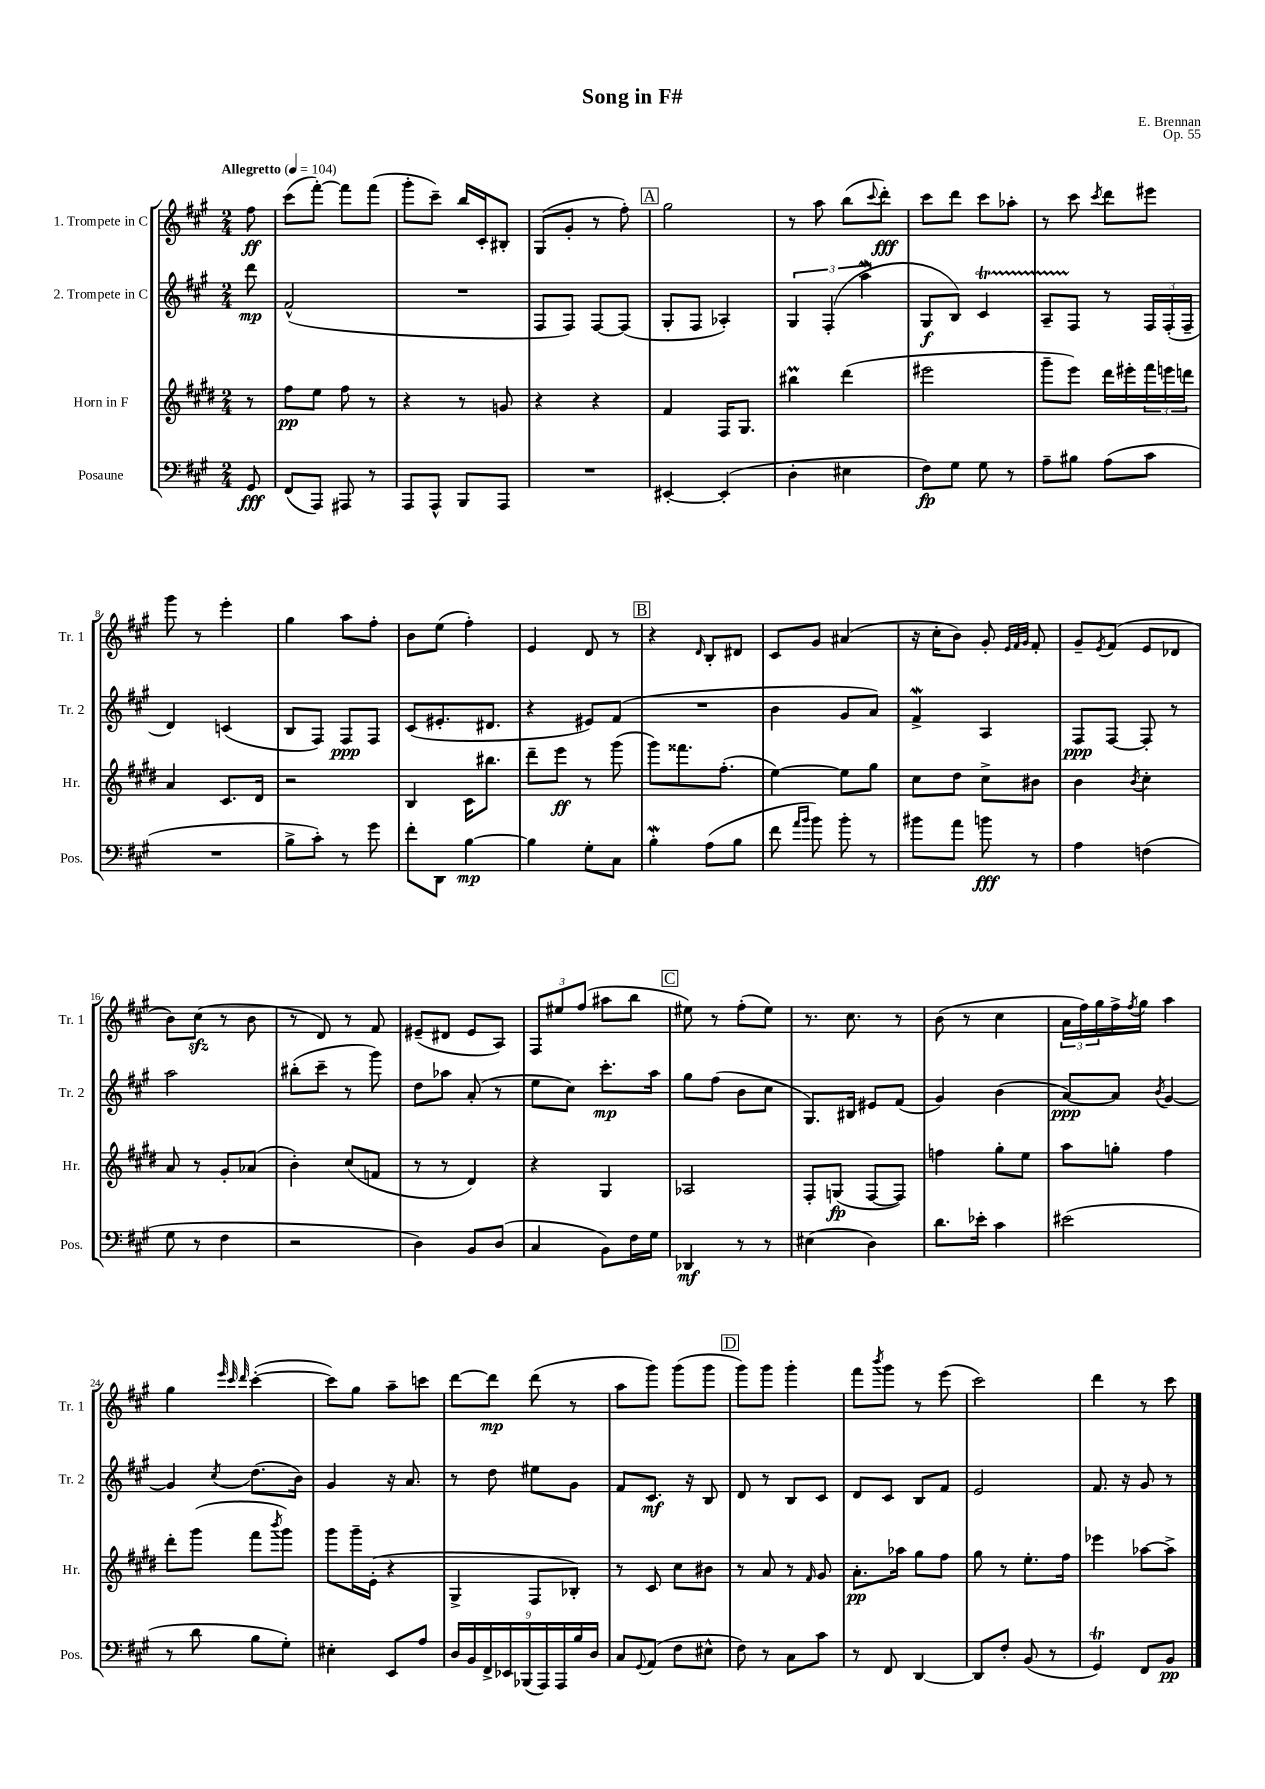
\header { title = "Song in F#" composer = "E. Brennan" opus = "Op. 55" }
<<
\new StaffGroup <<
\new Staff = "s0" \with { instrumentName = "1. Trompete in C" shortInstrumentName = "Tr. 1" } {
    \clef treble \key a \major \numericTimeSignature \time 2/4 \partial 8 \tempo "Allegretto" 4 = 104
    fis''8\ff |
    cis'''8( fis'''8~-.) fis'''8 fis'''8( |
    gis'''8-. cis'''8--) b''16 cis'16-. bis8-. |
    gis8( gis'8-. r8 fis''8-.) |
    \mark \markup { \box "A" } gis''2 |
    r8 a''8 b''8( \appoggiatura { cis'''8 } d'''8-.\fff) |
    cis'''8 d'''8 cis'''8 aes''8-. |
    r8 cis'''8 \acciaccatura { cis'''8 } d'''8 eis'''8 |
    gis'''8 r8 e'''4-. |
    gis''4 a''8 fis''8-. |
    b'8 e''8( fis''4-.) |
    e'4 d'8 r8 |
    \mark \markup { \box "B" } r4 \grace { d'16 } b8-. dis'8 |
    cis'8 gis'8 ais'4( |
    r16 cis''16-. b'8) gis'8-. \grace { e'32 fis'32 gis'32 } fis'8-. |
    gis'8-- \acciaccatura { e'8 } fis'8( e'8 des'8 |
    b'8) cis''8\sfz( r8 b'8 |
    r8 d'8) r8 fis'8 |
    eis'8--( dis'8 eis'8 a8) |
    \tuplet 3/2 { fis8 eis''8 fis''8( } ais''8 b''8 |
    \mark \markup { \box "C" } eis''8) r8 fis''8-.( eis''8) |
    r8. cis''8. r8 |
    b'8( r8 cis''4 |
    \tuplet 3/2 { a'16 fis''16) gis''16 } fis''16-> \acciaccatura { fis''8 } gis''16 a''4 |
    gis''4 \grace { e'''32 cis'''32 d'''32 } cis'''4~-.( |
    cis'''8) gis''8 a''8-- c'''8 |
    d'''8~ d'''8\mp d'''8( r8 |
    a''8 gis'''8) gis'''8( gis'''8 |
    \mark \markup { \box "D" } gis'''8) gis'''8 gis'''4-. |
    fis'''8 \acciaccatura { b'''8 } gis'''8 r8 e'''8( |
    cis'''2) |
    d'''4 r8 cis'''8 \bar "|." |
}
\new Staff = "s1" \with { instrumentName = "2. Trompete in C" shortInstrumentName = "Tr. 2" } {
    \clef treble \key a \major \numericTimeSignature \time 2/4 \partial 8
    d'''8\mp |
    fis'2-^( |
    R2 |
    fis8 fis8) fis8~ fis8( |
    \mark \markup { \box "A" } gis8-. fis8 aes4-.) |
    \tuplet 3/2 { gis4 fis4-.( a''4\mordent } |
    gis8\f b8) cis'4\startTrillSpan |
    a8-- fis8\stopTrillSpan r8 \tuplet 3/2 { fis16 fis16-.( fis16-- } |
    d'4) c'4( |
    b8 fis8) fis8\ppp fis8 |
    cis'8( eis'8.-. dis'8. |
    r4 eis'8) fis'8( |
    \mark \markup { \box "B" } R2 |
    b'4 gis'8 a'8) |
    fis'4->\mordent a4 |
    fis8\ppp fis8~ fis8-. r8 |
    a''2 |
    bis''8-.( cis'''8-- r8 gis'''8) |
    d''8 aes''8 a'8-.( r8 |
    e''8 cis''8) cis'''8.-.\mp a''16 |
    \mark \markup { \box "C" } gis''8 fis''8( b'8 cis''8 |
    gis8.) bis16 eis'8 fis'8( |
    gis'4) b'4( |
    a'8~\ppp) a'8 \acciaccatura { b'8 } gis'4~ |
    gis'4 \acciaccatura { cis''8 } d''8.( b'16) |
    gis'4 r16 a'8. |
    r8 d''8 eis''8 gis'8 |
    fis'8 cis'8.\mf r16 b8 |
    \mark \markup { \box "D" } d'8 r8 b8 cis'8 |
    d'8 cis'8 b8 fis'8 |
    e'2 |
    fis'8. r16 gis'8 r8 \bar "|." |
}
\new Staff = "s2" \with { instrumentName = "Horn in F" shortInstrumentName = "Hr." } {
    \clef treble \key e \major \numericTimeSignature \time 2/4 \partial 8
    r8 |
    fis''8\pp e''8 fis''8 r8 |
    r4 r8 g'8 |
    r4 r4 |
    \mark \markup { \box "A" } fis'4 fis16 gis8. |
    bis''4\prall dis'''4( |
    eis'''2 |
    gis'''8-- e'''8) dis'''16 eis'''16-. \tuplet 3/2 { fis'''16 e'''16 d'''16 } |
    a'4 cis'8. dis'16 |
    r2 |
    b4 cis'16 bis''8. |
    dis'''8-- e'''8\ff r8 gis'''8( |
    \mark \markup { \box "B" } gis'''8) fisis'''8. fis''8.-.( |
    e''4~) e''8 gis''8 |
    cis''8 dis''8 cis''8-> bis'8 |
    b'4 \acciaccatura { b'8 } cis''4-. |
    a'8 r8 gis'8-. aes'8( |
    b'4-.) cis''8( f'8 |
    r8 r8 dis'4) |
    r4 gis4 |
    \mark \markup { \box "C" } aes2 |
    fis8-. g8\fp( fis8~ fis8) |
    f''4 gis''8-. e''8 |
    a''8 g''8-. fis''4 |
    dis'''8-. gis'''8( fis'''8 \acciaccatura { b'''8 } gis'''8) |
    gis'''8 gis'''16-- e'16-.( r4 |
    gis4-> fis8 bes8-.) |
    r8 cis'8 cis''8 bis'8 |
    \mark \markup { \box "D" } r8 a'8 r8 \grace { fis'16 } gis'8 |
    a'8.-.\pp aes''16 gis''8 fis''8 |
    gis''8 r8 e''8.-. fis''16 |
    ees'''4 aes''8~ aes''8-> \bar "|." |
}
\new Staff = "s3" \with { instrumentName = "Posaune" shortInstrumentName = "Pos." } {
    \clef bass \key a \major \numericTimeSignature \time 2/4 \partial 8
    gis,8\fff |
    fis,8( a,,8) ais,,8 r8 |
    a,,8 a,,8-^ b,,8 a,,8 |
    R2 |
    \mark \markup { \box "A" } eis,4~-. eis,4-.( |
    d4-. eis4 |
    fis8\fp) gis8 gis8 r8 |
    a8-- bis8 a8( cis'8 |
    R2 |
    b8-> cis'8-.) r8 gis'8 |
    fis'8-. d,8 b4~\mp |
    b4 gis8-. cis8 |
    \mark \markup { \box "B" } b4-.\mordent a8( b8 |
    fis'8 \grace { a'16 b'16 } b'8) b'8-. r8 |
    bis'8 a'8 b'8\fff r8 |
    a4 f4( |
    gis8 r8 fis4 |
    r2 |
    d4) b,8 d8( |
    cis4 b,8) fis16 gis16 |
    \mark \markup { \box "C" } des,4\mf r8 r8 |
    eis4( d4) |
    d'8. ees'16-. cis'4 |
    eis'2( |
    r8 d'8 b8 gis8-.) |
    eis4-. e,8 a8 |
    \tuplet 9/8 { d16 b,16 fis,16-> ees,16 bes,,16( a,,16) a,,16 b16 d16 } |
    cis8 \appoggiatura { gis,8 } a,8( fis8 eis8-^ |
    \mark \markup { \box "D" } fis8) r8 cis8 cis'8 |
    r8 fis,8 d,4~ |
    d,8 fis8-. b,8( r8 |
    gis,4\trill) fis,8 b,8\pp \bar "|." |
}
>>
>>
